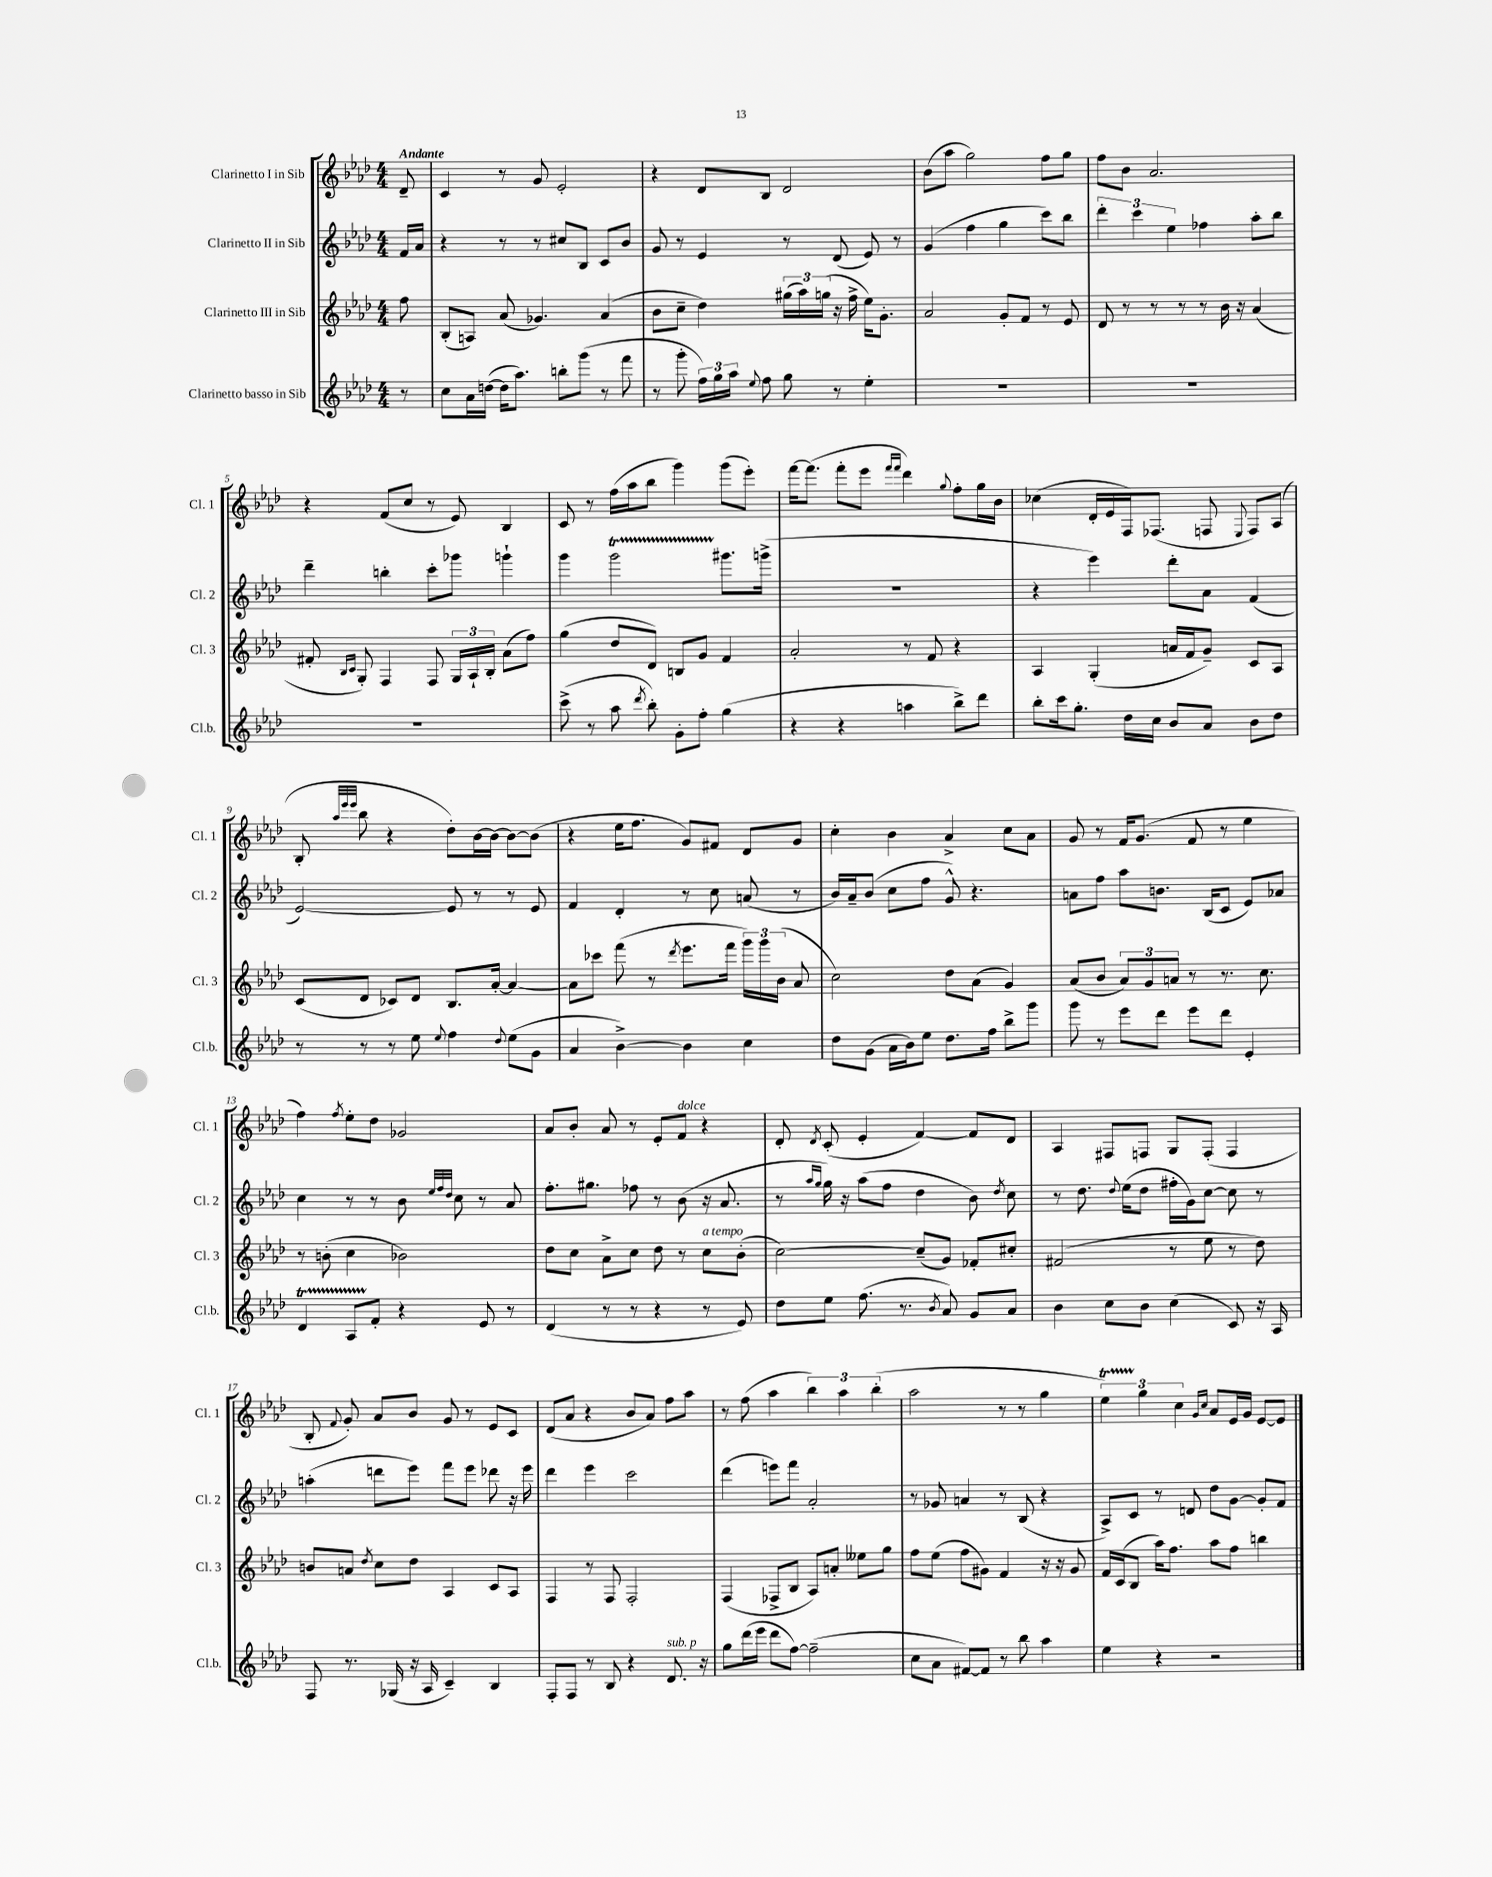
<<
\new StaffGroup <<
\new Staff = "s0" \with { instrumentName = "Clarinetto I in Sib" shortInstrumentName = "Cl. 1" } {
    \clef treble \key aes \major \numericTimeSignature \time 4/4 \partial 8 \tempo "Andante"
    \autoBeamOff des'8-- |
    c'4 r8 g'8 ees'2-. |
    r4 des'8[ bes8] des'2 |
    bes'8[( aes''8] g''2) f''8[ g''8] |
    f''8[ bes'8] aes'2. |
    r4 f'8[( c''8] r8 ees'8) bes4 |
    c'8 r8 f''16[( aes''16 bes''8] g'''4) g'''8[( ees'''8]-.) |
    f'''16[~ f'''8.]( f'''8[-. ees'''8] \grace { f'''16[ f'''16] } des'''4) \appoggiatura { g''8 } f''8[-. g''16 bes'16] |
    ces''4( des'16[-. ees'16 f16) fes8.]( f8 \appoggiatura { ees8 } f8[) aes8]( |
    bes8-. \grace { aes''32[ ees'''32 ees'''32] } bes''8 r4 des''8[-.) bes'16~ bes'16]~ bes'8[~ bes'8]( |
    r4 ees''16[ f''8.] g'8[) fis'8] des'8[ g'8] |
    c''4-. bes'4 aes'4-> c''8[ aes'8] |
    g'8 r8 f'16[ g'8.]( f'8 r8 ees''4 |
    f''4) \acciaccatura { f''8 } ees''8[-. des''8] ges'2 |
    aes'8[ bes'8]-. aes'8 r8 ees'8[-. f'8]^\markup { \italic "dolce" } r4 |
    des'8-. \acciaccatura { des'8 } c'8-.( ees'4-. f'4~) f'8[ des'8] |
    aes4 fis8[ f8] g8[ f8]-.( f4 |
    bes8-. \appoggiatura { f'8 } g'8-.) aes'8[ bes'8] g'8 r8 ees'8[ c'8] |
    des'8[( aes'8] r4 bes'8[ aes'8]) f''8[ aes''8] |
    r8 f''8( aes''4 \tuplet 3/2 { bes''4) aes''4 bes''4-.( } |
    aes''2 r8 r8 g''4 |
    \tuplet 3/2 { ees''4\startTrillSpan) g''4\stopTrillSpan c''4 } \grace { g'16[ c''16] } aes'8[ ees'16 g'16] ees'8[~ ees'8] \bar "|." |
}
\new Staff = "s1" \with { instrumentName = "Clarinetto II in Sib" shortInstrumentName = "Cl. 2" } {
    \clef treble \key aes \major \numericTimeSignature \time 4/4 \partial 8
    \autoBeamOff f'16[ aes'16] |
    r4 r8 r8 cis''8[ bes8] c'8[ bes'8] |
    g'8 r8 ees'4 r8 des'8( ees'8) r8 |
    g'4( f''4 g''4 c'''8[) bes''8] |
    \tuplet 3/2 { des'''4-. c'''4 ees''4 } fes''4 aes''8[-. bes''8] |
    des'''4-- b''4-. c'''8[-. ges'''8] g'''4-! |
    g'''4 g'''2\startTrillSpan gis'''8.[\stopTrillSpan g'''16]->( |
    R1 |
    r4 ees'''4) des'''8[-. aes'8] f'4( |
    ees'2~) ees'8 r8 r8 ees'8 |
    f'4 des'4-. r8 c''8 a'8( r8 |
    bes'16[) aes'16-- bes'8]( c''8[ f''8] g'8-^) r4. |
    a'8[ f''8] aes''8[ b'8.] bes16[( c'8] ees'8[) aes'8] |
    c''4 r8 r8 bes'8 \grace { ees''32[ f''32 des''32] } c''8 r8 aes'8 |
    f''8.[-. gis''8.] fes''8 r8 bes'8( r16 aes'8. |
    r8 \grace { aes''16[ g''16] } g''16) r16 aes''8[( f''8] des''4 bes'8) \acciaccatura { des''8 } c''8 |
    r8 des''8. \appoggiatura { des''8 } ees''16[( des''8] fis''16[-. g'16) c''8]~ c''8 r8 |
    a''4-.( d'''8[ ees'''8]) f'''8[ ees'''8] des'''8 r16 ees'''16 |
    des'''4 ees'''4 c'''2 |
    des'''4( e'''8[) f'''8] aes'2-. |
    r8 ges'8 a'4 r8 bes8( r4 |
    aes8[->) c'8] r8 d'8 des''8[ g'8]~ g'8[-. f'8] \bar "|." |
}
\new Staff = "s2" \with { instrumentName = "Clarinetto III in Sib" shortInstrumentName = "Cl. 3" } {
    \clef treble \key aes \major \numericTimeSignature \time 4/4 \partial 8
    \autoBeamOff f''8 |
    bes8[-.( a8]) aes'8( ges'4.) aes'4( |
    bes'8[ c''8]-- des''4) \tuplet 3/2 { gis''16[( aes''16) g''16]( } r16 f''16-> ees''16[) g'8.]-. |
    aes'2 g'8[-. f'8] r8 ees'8 |
    des'8 r8 r8 r8 r8 bes'16 r16 aes'4( |
    fis'8-. \grace { bes16[ c'16] } g8-.) f4 f8 \tuplet 3/2 { g16[ aes16-! bes16]-. } aes'8[( f''8]) |
    g''4( des''8[ des'8]) b8[ g'8] f'4 |
    aes'2-. r8 f'8 r4 |
    aes4 g4-.( a'16[ f'16 g'8]--) c'8[ aes8] |
    c'8[( des'8] ces'8[) des'8] bes8.[ aes'16]~-. aes'4~ |
    aes'8[ ces'''8] f'''8( r8 \acciaccatura { des'''8 } ees'''8.[ f'''16] \tuplet 3/2 { g'''16[) g'''16 bes'16]( } aes'8 |
    c''2) des''8[ aes'8]( g'4) |
    aes'8[( bes'8] \tuplet 3/2 { aes'8[) g'8 a'8] } r8 r8. c''8. |
    r8 b'8-.( c''4 bes'2) |
    des''8[ c''8] aes'8[-> c''8] des''8 r8 c''8[^\markup { \italic "a tempo" } bes'8]-.( |
    c''2~) c''8[--( g'8]) fes'8[-. cis''8]-. |
    fis'2( r8 ees''8 r8 des''8) |
    b'8[ a'8] \acciaccatura { des''8 } c''8[ des''8] aes4 c'8[ aes8] |
    f4 r8 f8 f2-. |
    f4( fes8[-> bes8] aes8[) a'8]-. eeses''8[ g''8] |
    f''8[ ees''8]( f''8[ gis'8]) f'4 r16 r16 gis'8 |
    f'16[ c'16( bes8] aes''16[) f''8.] aes''8[ f''8] b''4 \bar "|." |
}
\new Staff = "s3" \with { instrumentName = "Clarinetto basso in Sib" shortInstrumentName = "Cl.b." } {
    \clef treble \key aes \major \numericTimeSignature \time 4/4 \partial 8
    \autoBeamOff r8 |
    c''8[ aes'16 d''16]~( d''16[ aes''8.]) b''8[-. g'''8]( r8 f'''8 |
    r8 g'''8-. \tuplet 3/2 { f''16[) g''16 aes''16] } \appoggiatura { ees''8 } f''8 g''8 r8 ees''4-. |
    R1 |
    R1 |
    R1 |
    c'''8->( r8 aes''8 \acciaccatura { des'''8 } bes''8-.) g'8[-. f''8]-. g''4( |
    r4 r4 a''4 bes''8[->) des'''8] |
    bes''8[-. c'''16 g''8.]-. des''16[ c''16] bes'8[ aes'8] bes'8[ des''8] |
    r8 r8 r8 ees''8 \appoggiatura { ees''8 } f''4 \appoggiatura { des''8 } ees''8[( g'8] |
    aes'4 bes'4~->) bes'4 c''4 |
    des''8[ g'8]( aes'16[ bes'16) ees''8] des''8.[ f''16] bes''8[-> g'''8] |
    g'''8 r8 ees'''8[ des'''8] ees'''8[ des'''8] ees'4-. |
    des'4\startTrillSpan aes8[ f'8]-.\stopTrillSpan r4 ees'8 r8 |
    des'4( r8 r8 r4 r8 ees'8) |
    des''8[ ees''8] f''8.( r8. \acciaccatura { bes'8 } aes'8) g'8[ aes'8] |
    bes'4 c''8[ bes'8] c''4( c'8) r16 aes16 |
    f8 r8. ges16( r16 aes16 c'4--) bes4 |
    f8[-. f8] r8 bes8 r4 des'8.^\markup { \italic "sub. p" } r16 |
    g''8[ des'''16( ees'''16] des'''8[ f''8]~) f''2--( |
    c''8[ aes'8] fis'8[~) fis'8] r8 bes''8 aes''4 |
    ees''4 r4 r2 \bar "|." |
}
>>
>>
